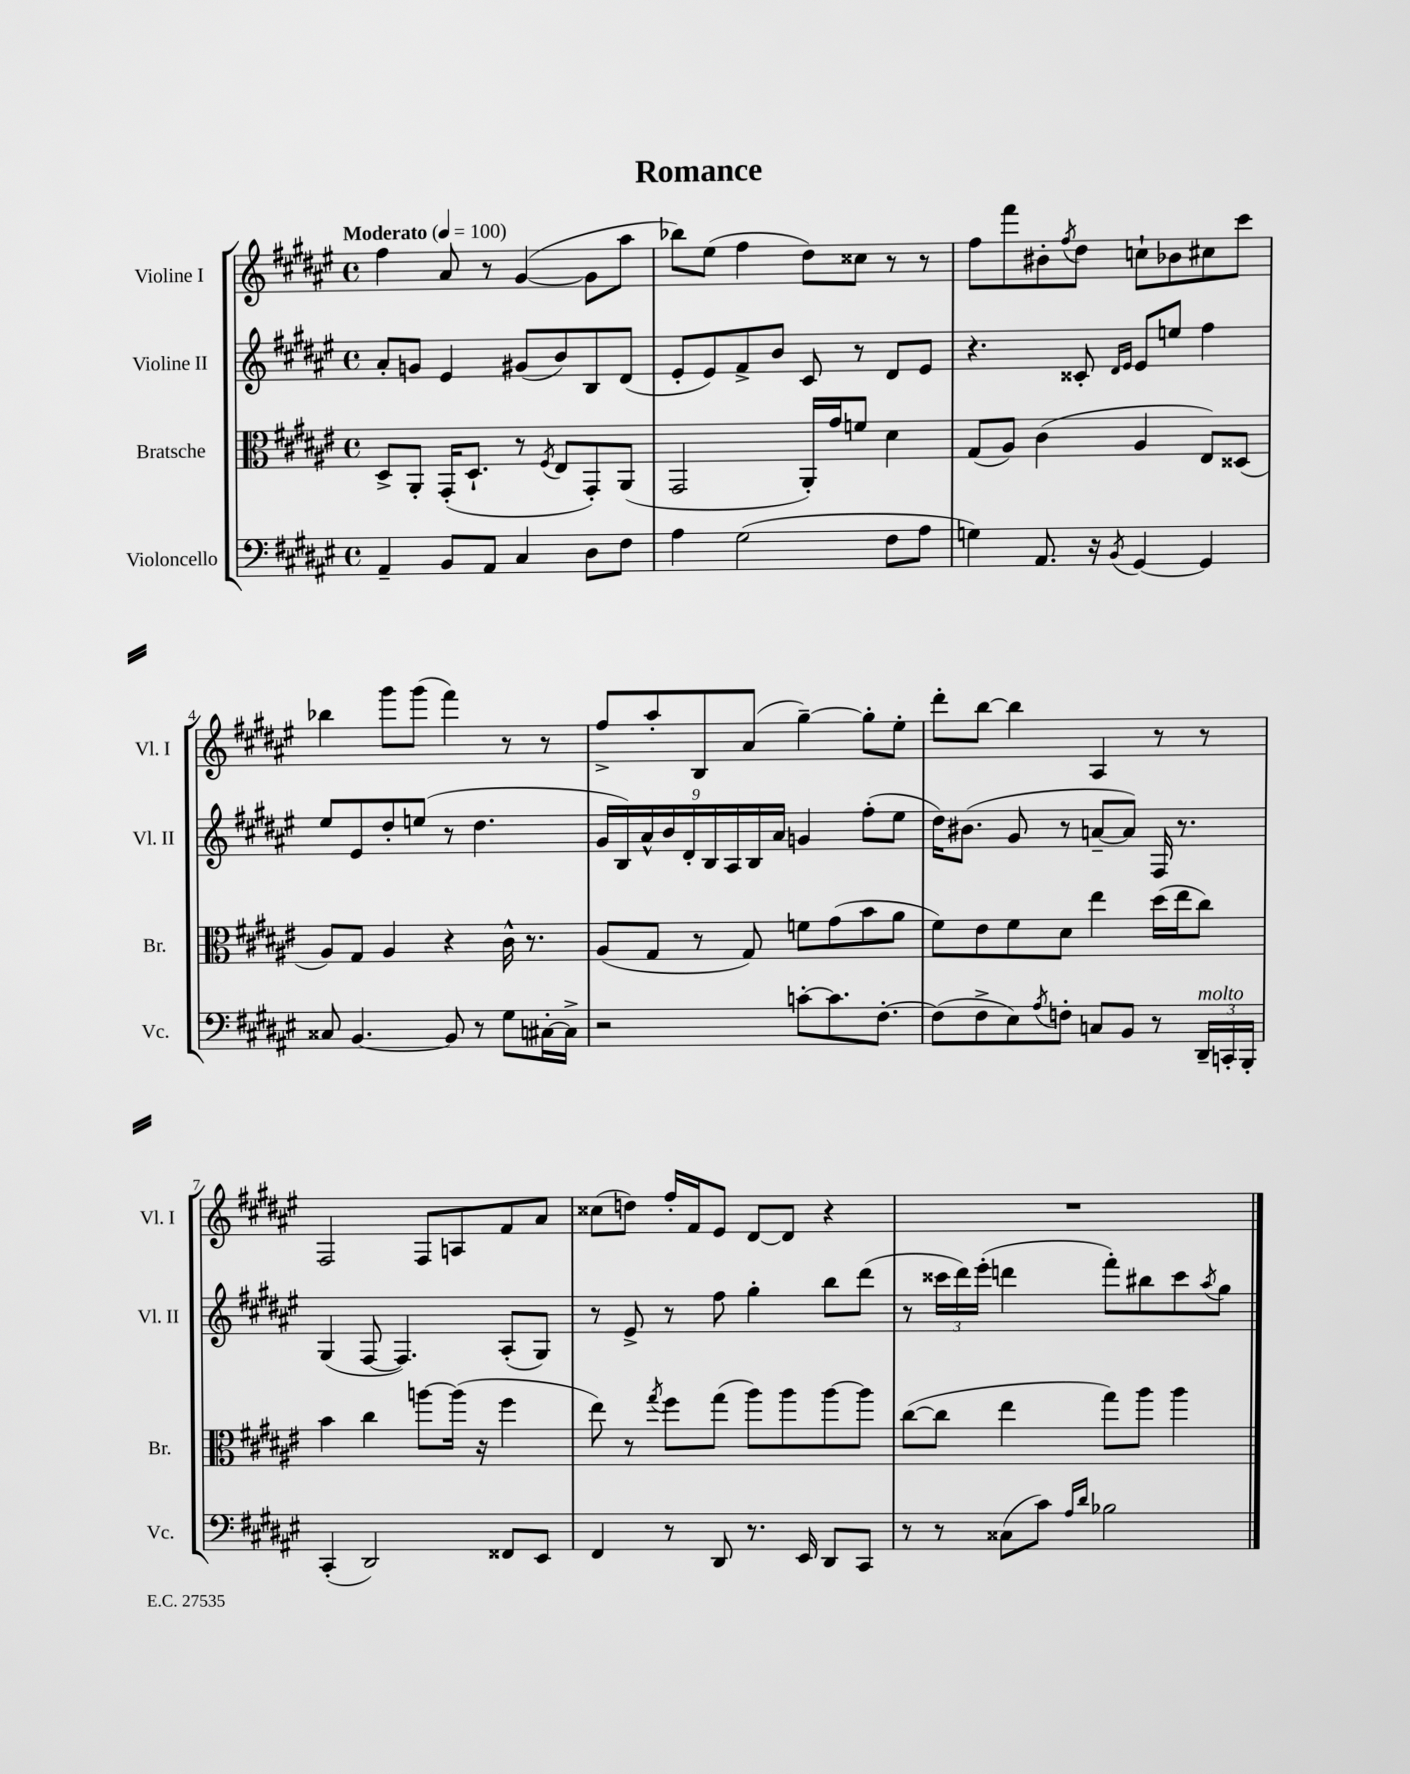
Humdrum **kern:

**kern	**kern	**kern	**kern
*part4	*part3	*part2	*part1
*staff4	*staff3	*staff2	*staff1
*I"Violoncello	*I"Bratsche	*I"Violine II	*I"Violine I
*I'Vc.	*I'Br.	*I'Vl. II	*I'Vl. I
*clefF4	*clefC3	*clefG2	*clefG2
*k[f#c#g#d#a#e#]	*k[f#c#g#d#a#e#]	*k[f#c#g#d#a#e#]	*k[f#c#g#d#a#e#]
*M4/4	*M4/4	*M4/4	*M4/4
*met(c)	*met(c)	*met(c)	*met(c)
*MM100	*MM100	*MM100	*MM100
=1	=1	=1	=1
!	!	!	!LO:TX:a:B:t=Moderato
4AA#~/	8D#^/L	8a#'/L	4ff#\
.	8AA#'/J	8gn/J	.
8BB/L	(16GG#'/KL	4e#/	8a#/
.	8.D#`/J	.	.
8AA#/J	.	.	8r
4C#/	8r	(8g#X/L	([4g#/
.	8qF#/	.	.
.	8E#/L	8b/)	.
8D#\L	8GG#'/)	8B/	8g#\L]
8F#\J	(8AA#/J	(8d#/J	8aa#\J
=2	=2	=2	=2
4A#\	2GG#/	8e#'/L	8bb-X\L)
.	.	8e#/)	(8ee#\J
(2G#\	.	8f#^/	4ff#\
.	.	8b/J	.
.	16AA#'/LL)	8c#/	8dd#\L)
.	16g#/J	.	.
.	8fn/J	8r	8cc##X\J
8F#\L	4d#\	8d#/L	8r
8A#\J	.	8e#/J	8r
=3	=3	=3	=3
4Gn\)	(8G#/L	4.r	8ff#\L
.	8A#/J)	.	8fff#\
8.AA#/	(4c#\	.	8b#X'\
.	.	.	8qff#/
.	.	8c##X'/	8dd#\J
16r	.	.	.
.	.	16qqd#/LL	.
8qBB/	.	16qqe#/JJ	.
[4GG#/	4A#/	8e#/L	8ccn`\L
.	.	8een/J	8b-X\
4GG#/]	8E#/L)	4ff#\	8cc#X\
.	(8D##X/J	.	8ccc#\J
!!LO:LB:g=z
=4	=4	=4	=4
8C##X/	8A#/L)	8ee#/L	4bb-X\
[4.BB/	8G#/J	8e#/	.
.	4A#/	8dd#'/	8ggg#\L
.	.	(8een/J	(8ggg#\J
8BB/]	4r	8r	4fff#\)
8r	.	4.dd#\	.
8G#\L	16c#^^\	.	8r
.	8.r	.	.
[16C#X'\L	.	.	8r
16C#^\JJ]	.	.	.
=5	=5	=5	=5
2r	(8A#/L	18g#/LL	8ff#^/L
.	.	18B/)	.
.	.	18a#^^/	.
.	8G#/J	.	8aa#'/
.	.	18b/	.
.	.	18d#'/	.
.	8r	.	8B/
.	.	18B/	.
.	.	18A#/	.
.	8G#/)	.	(8a#/J
.	.	18B/	.
.	.	18a#/JJ	.
[8cn'\L	8fn\L	4gn/	[4gg#~\)
8.c\]	(8g#\	.	.
.	8b\	(8ff#'\L	8gg#'\L]
[8.F#'\J	.	.	.
.	8a#\J	8ee#\J	8ee#'\J
=6	=6	=6	=6
(8F#\L]	8f#\L)	16dd#\KL)	8ddd#'\L
.	.	(8.b#X\J	.
8F#^\	8e#\	.	[8bb\J
8E#\)	8f#\	8g#/	4bb\]
8qA#/	.	.	.
8Fn'\J	8d#\J	8r	.
8Cn/L	4ee#\	[8an~/L	4A#/
8BB/J	.	8a/J])	.
8r	(16dd#\LL	16F#/	8r
.	16ee#\J	8.r	.
!LO:TX:a:i:t=molto	!	!	!
24DD#~/LL	8cc#\J)	.	8r
24CCn'/	.	.	.
24BBB'/JJ	.	.	.
!!LO:LB:g=z
=7	=7	=7	=7
(4CC#'/	4b\	(4G#/	2F#/
2DD#/)	4cc#\	[8F#/	.
.	.	4.F#/])	.
.	[8aan\L	.	8F#/L
.	(16aa\Jk]	.	8An/
.	16r	.	.
8FF##X/L	4ff#\	(8A#'/L	8f#/
8EE#/J	.	8G#/J)	8a#/J
=8	=8	=8	=8
4FF#/	8ee#\)	8r	(8cc##X\L
.	8r	8e#^/	8ddn\J)
.	8qgg#/	.	.
8r	8ff#\L	8r	16ff#'/LL
.	.	.	16f#/J
8DD#/	(8gg#\J	8ff#\	8e#/J
8.r	8aa#\L)	4gg#'\	[8d#/L
.	8aa#\	.	8d#/J]
16EE#/	.	.	.
8DD#/L	[8aa#\	8bb\L	4r
8CC#/J	8aa#\J]	(8ddd#\J	.
=9	=9	=9	=9
8r	([8cc#\L	8r	1r
8r	8cc#\J]	24ccc##X\LL	.
.	.	24ddd#\)	.
.	.	(24eee#'\JJ	.
(8C##X\L	4ee#\	4dddn\	.
8c#\J)	.	.	.
16qqA#/LL	.	.	.
16qqd#/JJ	.	.	.
2B-X\	8gg#\L)	8fff#'\L)	.
.	8aa#\J	8bb#X\	.
.	4aa#\	8ccc##\	.
.	.	8qaa#/	.
.	.	8gg#\J	.
==	==	==	==
*-	*-	*-	*-
